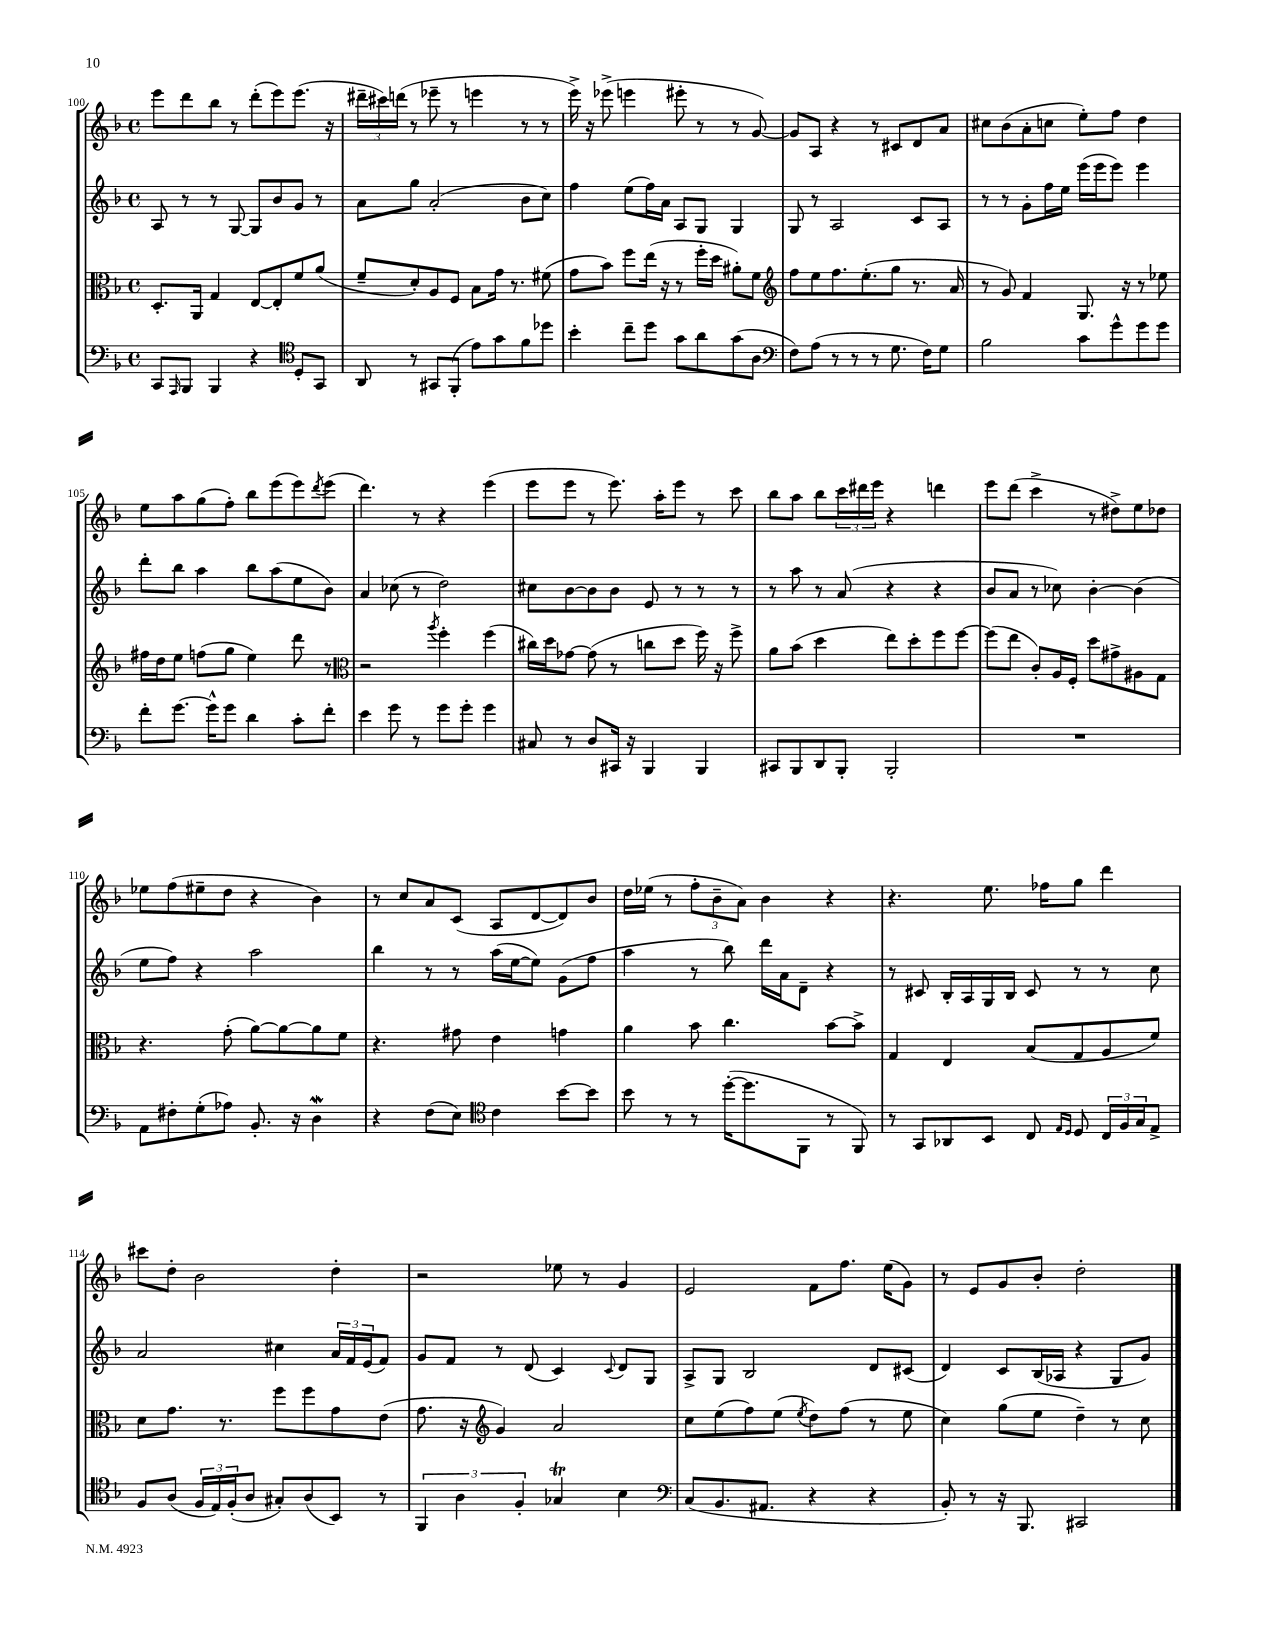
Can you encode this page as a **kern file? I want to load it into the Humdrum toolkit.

**kern	**kern	**kern	**kern
*staff4	*staff3	*staff2	*staff1
*clefF4	*clefC3	*clefG2	*clefG2
*k[b-]	*k[b-]	*k[b-]	*k[b-]
*M4/4	*M4/4	*M4/4	*M4/4
*met(c)	*met(c)	*met(c)	*met(c)
8CC/L	8.D'/L	8A/	8eee\L
16qqAAA/	.	.	.
8BBB-/J	.	8r	8ddd\
.	16AA/Jk	.	.
4BBB-/	4G/	8r	8bb-\J
.	.	[8G/	8r
4r	[8E/L	8G/]L	(8ddd'\L
.	8E'/]	8b-/	8eee\)
*clefC4	*	*	*
8D'/L	8f/	8g/J	(8.eee\J
8GG/J	(8a/J	8r	.
.	.	.	16r
=	=	=	=
8AA/	8f~/L	8a\L	24ddd#~\LL
.	.	.	24ccc#\)
.	.	.	(24ddd\JJ
8r	8d'/)	8gg\J	8r
8GG#/L	8A/	(2a'/	8eee-~\
(8FF'/J	8F/J	.	8r
8e\L)	8B-\L	.	4eee\
8g\	16g\Jk	.	.
.	8.r	.	.
8f\	.	8b-\L	8r
8dd-\J	(8f#\	8cc\J)	8r
=	=	=	=
4b-'\	8g\L	4ff\	16eee^\)
.	.	.	16r
.	8b-\J)	.	(8eee-^\
8cc~\L	8ff\L	(8ee\L	4eee\
8dd\J	(16ee\Jk	16ff\L)	.
.	16r	16a\JJ	.
8g\L	8r	8A/L	8eee#'\
8a\	16ff'\LL	8G/J	8r
.	16dd\JJ	.	.
(8g\	8a#'\L)	4G/	8r
8A\J	8f\J	.	[8g/)
=	=	=	=
*clefF4	*clefG2	*	*
8F\L)	8ff\L	8G/	8g/]L
(8A\J	8ee\	8r	8A/J
8r	8.ff\	2A/	4r
8r	.	.	.
.	(8.ee'\	.	.
8r	.	.	8r
8.G\	8gg\J	.	8c#/L
.	8.r	8c/L	8d/
16F\LK)	.	.	.
8G\J	.	8A/J	8a/J
.	16a/	.	.
=	=	=	=
2B-\	8r	8r	8cc#\L
.	8g/)	8r	(8b-\
.	4f/	8g'\L	8a'\
.	.	16ff\L	8cc\J
.	.	16ee\JJ	.
8c\L	8.G/	(16eee\LL	8ee'\L)
.	.	16eee\J	.
8g^^\	.	8eee\J)	8ff\J
.	16r	.	.
8g\	8r	4eee\	4dd\
8g\J	8ee-\	.	.
=	=	=	=
8f'\L	16ff#\LL	8ddd'\L	8ee\L
.	16dd\J	.	.
[8.g\J	8ee\J	8bb-\J	8aa\
.	(8ff\L	4aa\	(8gg\
16g^^\]LK	.	.	.
8g\J	8gg\J	.	8ff'\J)
4d\	4ee\)	8bb-\L	8bb-\L
.	.	(8aa\	(8eee\
8c'\L	8ddd\	8ee\	8eee\)
.	.	.	8qddd/
8f'\J	8r	8b-\J)	(8eee\J
=	=	=	=
*	*clefC3	*	*
4e\	2r	4a/	4.ddd\)
8g\	.	(8cc-\	.
8r	.	8r	8r
.	8qaa/	.	.
8g\L	4ff'\	2dd\)	4r
8g'\J	.	.	.
4g\	(4ff\	.	(4eee\
=	=	=	=
8C#/	16cc#\LL)	8cc#\L	8eee\L
.	16dd\J	.	.
8r	[8g-\J	[8b-\	8eee\J
8D/L	(8g-\]	8b-\]	8r
16CC#/Jk	8r	8b-\J	8.eee\)
16r	.	.	.
4BBB-/	8cc\L	8e/	.
.	.	.	16aa'\LK
.	8dd\J	8r	8eee\J
4BBB-/	16ff\)	8r	8r
.	16r	.	.
.	8ff^\	8r	8ccc\
=	=	=	=
8CC#/L	8a\L	8r	8bb-\L
8BBB-/	(8b-\J	8aa\	8aa\J
8DD/	4dd\	8r	8bb-\L
8BBB-'/J	.	(8a/	24ccc\L
.	.	.	24ddd#\
.	.	.	24eee\JJ
2BBB-'/	8ee\L)	4r	4r
.	8dd'\	.	.
.	8ff\	4r	4ddd\
.	[8ff\J	.	.
=	=	=	=
1r	(8ff\]L	8b-/L	8eee\L
.	8ee\J	8a/J	(8ddd\J
.	8c'/L)	8r	4ccc^\
.	16A/L	8cc-\)	.
.	16F'/JJ	.	.
.	8dd\L	[4b-'\	8r
.	8g#^\	.	8dd#^\L)
.	8A#\	(4b-\]	8ee\
.	8G\J	.	8dd-\J
=	=	=	=
8AA\L	4.r	8ee\L	8ee-\L
8F#'\	.	8ff\J)	(8ff\
(8G'\	.	4r	8ee#~\
8A-\J)	(8g'\	.	8dd\J
8.BB-'/	[8a\L)	2aa\	4r
.	8a\_	.	.
16r	.	.	.
4D\	8a\]	.	4b-\)
.	8f\J	.	.
=	=	=	=
4r	4.r	4bb-\	8r
.	.	.	8cc/L
(8F\L	.	8r	8a/
8E\J)	8g#\	8r	(8c/J
*clefC4	*	*	*
4c\	4e\	(16aa\LL	8A/L
.	.	[16ee\J	.
.	.	8ee\]J)	[8d/
[8b-\L	4g\	(8g\L	8d/])
8b-\]J	.	8ff\J	8b-/J
=	=	=	=
8b-\	4a\	4aa\	16dd\LL
.	.	.	(16ee-\JJ
8r	.	.	8r
8r	8b-\	8r	12ff'\L
.	.	.	12b-~\
([16dd'\LK	4.cc\	8bb-\)	.
.	.	.	12a\J)
8.dd\]	.	.	.
.	.	16ddd\LL	4b-\
.	.	16a\J	.
8FF\J	.	8d~\J	.
8r	[8b-\L	4r	4r
8FF/)	8b-^\]J	.	.
=	=	=	=
8r	4G/	8r	4.r
8GG/L	.	8c#/	.
8AA-/	4E/	16B-'/LL	.
.	.	16A/	.
8BB-/J	.	16G/	8.ee\
.	.	16B-/JJ	.
8C/	(8B-/L	8c#/	.
.	.	.	16ff-\LK
16qqE/LL	.	.	.
16qqD/JJ	.	.	.
8D/	8G/	8r	8gg\J
24C/LL	8A/	8r	4ddd\
24F/	.	.	.
24G/J	.	.	.
8E^/J	8f/J)	8cc\	.
=	=	=	=
8F/L	8d\L	2a/	8ccc#\L
(8A/J	8.g\J	.	8dd'\J
24F/LL	.	.	2b-\
24E/)	.	.	.
.	8.r	.	.
(24F'/J	.	.	.
8A/J	.	.	.
8G#'/L)	8ff\L	4cc#\	.
(8A/	8ff\	.	.
8BB-/J)	8g\	24a/LL	4dd'\
.	.	24f/	.
.	.	(24e/J	.
8r	(8e\J	8f/J)	.
=	=	=	=
6FF/	8.g\	8g/L	2r
.	.	8f/J	.
6A\	.	.	.
.	16r	.	.
*	*clefG2	*	*
.	4g/)	8r	.
6F'/	.	.	.
.	.	(8d/	.
4G-/	2a/	4c/)	8ee-\
.	.	.	8r
.	.	8qqc/	.
4B-\	.	8d/L	4g/
.	.	8G/J	.
=	=	=	=
*clefF4	*	*	*
(8C/L	8cc\L	8A^/L	2e/
8.BB-/	(8ee\	8G/J	.
.	8ff\)	2B-/	.
8.AA#/J	.	.	.
.	(8ee\J	.	.
.	8qee/	.	.
4r	8dd\L)	.	8f\L
.	(8ff\J	.	8.ff\J
4r	8r	8d/L	.
.	.	.	(16ee\LK
.	8ee\	(8c#/J	8g\J)
=	=	=	=
8BB-'/)	4cc\)	4d/)	8r
8r	.	.	8e/L
16r	(8gg\L	8c/L	8g/
8.BBB-/	.	.	.
.	8ee\J	(16B-/L	8b-'/J
.	.	16A-/JJ	.
2CC#/	4dd~\)	4r	2dd'\
.	8r	8G/L	.
.	8cc\	8g/J)	.
==	==	==	==
*-	*-	*-	*-
